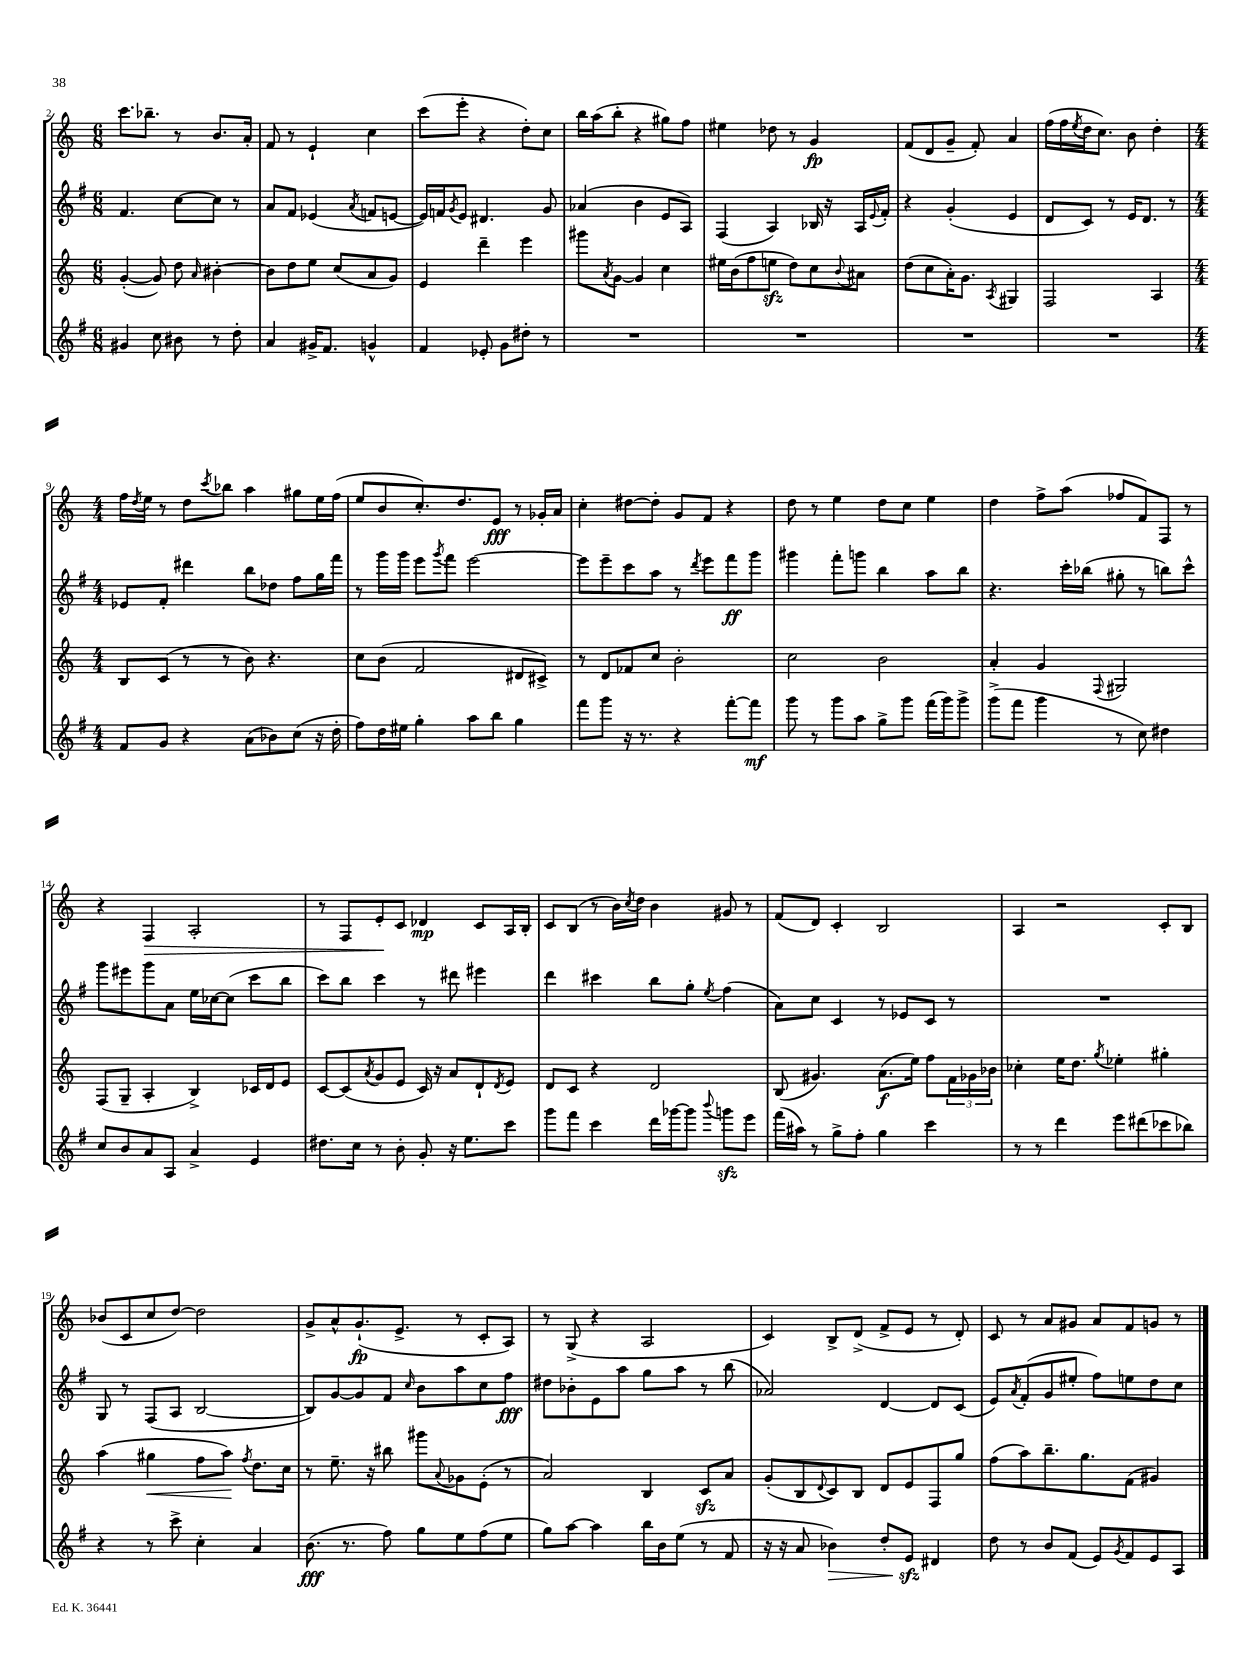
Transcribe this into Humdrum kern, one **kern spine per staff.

**kern	**kern	**kern	**kern
*staff4	*staff3	*staff2	*staff1
*clefG2	*clefG2	*clefG2	*clefG2
*k[f#]	*k[]	*k[f#]	*k[]
*M6/8	*M6/8	*M6/8	*M6/8
4g#	([4g'	4.f#	8.ccc
.	.	.	8.bb-~
8cc	8g])	.	.
8b#	8dd	[8cc	8r
.	16qqa	.	.
8r	[4b#'	8cc]	8.b
8dd'	.	8r	.
.	.	.	16a'
=	=	=	=
4a	8b#]	8a	8f
.	8dd	8f#	8r
16g#^	8ee	(4e-	4e`
8.f#	.	.	.
.	(8cc	.	.
.	.	8qa	.
4g^^	8a	8f	4cc
.	8g)	[8e	.
=	=	=	=
4f#	4e	16e])	(8ccc
.	.	16f	.
.	.	8qg	.
.	.	8e	8eee'
8e-'	4ddd~	4.d#	4r
8g	.	.	.
8dd#'	4eee	.	8dd')
8r	.	8g	8cc
=	=	=	=
2.r	8ggg#	(4a-	16bb
.	.	.	(16aa
.	8qa	.	.
.	[8g	.	8bb'
.	4g]	4b	4r
.	4cc	8e	8gg#)
.	.	8A)	8ff
=	=	=	=
2.r	16ee#	(4F#	4ee#
.	(16b	.	.
.	8ff	.	.
.	8ee	4A)	8dd-
.	8dd)	.	8r
.	8cc	16B-	4g
.	.	16r	.
.	8qqb	.	.
.	8a#	16A	.
.	.	8qqe	.
.	.	16f#'	.
=	=	=	=
2.r	(8dd	4r	(8f
.	8cc	.	8d
.	16a')	(4g'	8g~
.	8.g	.	.
.	.	.	8f')
.	8qA	.	.
.	4G#	4e	4a
=	=	=	=
2.r	2F	8d	(16ff
.	.	.	16ff
.	.	.	8qee
.	.	8c)	16dd
.	.	.	8.cc)
.	.	8r	.
.	.	16e	8b
.	.	8.d	.
.	4A	.	4dd'
.	.	8r	.
=	=	=	=
*M4/4	*M4/4	*M4/4	*M4/4
8f#	8B	8e-	16ff
.	.	.	8qdd
.	.	.	16ee
8g	(8c	8f#'	8r
4r	8r	4ddd#	8dd
.	.	.	8qccc
.	8r	.	8bb-
(8a	8b)	8bb	4aa
8b-)	4.r	8dd-	.
(8cc	.	8ff#	8gg#
16r	.	16gg	16ee
16dd'	.	16fff#	(16ff
=	=	=	=
8ff#)	8cc	8r	8ee
16dd	(8b	16ggg	8b
16ee#	.	16ggg	.
4gg'	2f	8eee	8.cc')
.	.	8qggg	.
.	.	8fff#	.
.	.	.	8.dd
8aa	.	[2eee	.
8bb	.	.	8e
4gg	8d#	.	8r
.	8c#^)	.	16g-'
.	.	.	16a
=	=	=	=
8fff#	8r	8eee]	4cc'
8ggg	8d	8eee~	.
16r	8f-	8ccc	[8dd#
8.r	.	.	.
.	8cc	8aa	8dd#']
4r	2b'	8r	8g
.	.	8qddd	.
.	.	8eee	8f
[8fff#'	.	8fff#	4r
8fff#]	.	8ggg	.
=	=	=	=
8ggg	2cc	4ggg#	8dd
8r	.	.	8r
8ggg	.	8fff#'	4ee
8aa	.	8ggg	.
8gg^	2b	4bb	8dd
8ggg	.	.	8cc
(16fff#	.	8aa	4ee
16ggg)	.	.	.
8ggg^	.	8bb	.
=	=	=	=
(8ggg^	4a'	4.r	4dd
8fff#	.	.	.
4ggg	4g	.	8ff^
.	.	16ccc'	(8aa
.	.	(16bb-	.
.	8qqF	.	.
8r	2G#	8gg#'	8ff-
8cc)	.	8r	8f)
4dd#	.	8bb)	8F
.	.	8ccc^^	8r
=	=	=	=
8cc	(8F	8ggg	4r
8b	8G~	8eee#	.
8a	4A'	8ggg	4F
8A	.	8a	.
4a^	4B^)	16ee	2A'
.	.	[16cc-	.
.	.	(8cc-]	.
4e	16c-	8ccc	.
.	16d	.	.
.	8e	8bb	.
=	=	=	=
8.dd#	[8c	8ccc)	8r
.	(8c]	8bb	8F
16cc	.	.	.
.	8qa	.	.
8r	8g	4ccc	8e'
8b'	8e	.	8c
8g'	16c)	8r	4d-
.	16r	.	.
16r	8a	8ddd#	.
8.ee	.	.	.
.	8d`	4eee#	8c
.	8qd	.	.
8ccc	8e	.	16A
.	.	.	16B'
=	=	=	=
8ggg	8d	4ddd	8c
8fff#	8c	.	(8B
4ccc	4r	4ccc#	8r
.	.	.	16b)
.	.	.	8qcc
.	.	.	16dd
16ddd	2d	8bb	4b
[16ggg-	.	.	.
8ggg-]	.	8gg'	.
8qqbbb	.	8qee	.
8ggg	.	(4ff#	8g#
8eee	.	.	8r
=	=	=	=
(16fff#	(8B	8a)	(8f
16aa#)	.	.	.
8r	4.g#)	8cc	8d)
8gg^	.	4c	4c'
8ff#'	.	.	.
4gg	(8.a	8r	2B
.	.	8e-	.
.	16ee)	.	.
4ccc	8ff	8c	.
.	24f	8r	.
.	24g-	.	.
.	24b-	.	.
=	=	=	=
8r	4cc-'	1r	4A
8r	.	.	.
4ddd	16ee	.	2r
.	8.dd	.	.
.	8qgg	.	.
8eee	4ee-'	.	.
(8ddd#	.	.	.
8ccc-	4gg#'	.	8c'
8bb-)	.	.	8B
=	=	=	=
4r	(4aa	8G	(8b-
.	.	8r	8c
8r	4gg#	(8F#	8cc
8ccc^	.	8A	[8dd)
4cc'	8ff	[2B	2dd]
.	8aa)	.	.
.	8qff	.	.
4a	8.dd	.	.
.	16cc	.	.
=	=	=	=
(8.b	8r	8B])	8g^
.	8.ee~	[8g	8a^^
8.r	.	.	.
.	.	8g]	(8.g`
.	16r	.	.
8ff#)	8bb#	8f#	.
.	.	.	8.e^
.	.	16qqcc	.
8gg	8ggg#	8b	.
.	8qqa	.	.
8ee	8g-	8aa	8r
(8ff#	(8e'	8cc	8c'
8ee	8r	8ff#	8A)
=	=	=	=
8gg)	2a)	8dd#	8r
[8aa	.	8b-'	(8G^
4aa]	.	8e	4r
.	.	8aa	.
16bb	4B	8gg	2A
16b	.	.	.
(8ee	.	8aa	.
8r	8c	8r	.
8f#	8a	(8bb	.
=	=	=	=
16r	(8g'	2a-)	4c)
16r	.	.	.
8a	8B	.	.
.	8qqd	.	.
4b-)	8c)	.	8B^
.	8B	.	(8d^
8dd'	8d	[4d	8f^
8e	8e	.	8e
4d#	8F	8d]	8r
.	8gg	(8c	8d')
=	=	=	=
8dd	(8ff	8e)	8c
.	.	8qa	.
8r	8aa)	(8f#'	8r
8b	8.bb~	8g	8a
(8f#	.	8ee#'	8g#
.	8.gg	.	.
8e)	.	8ff#)	8a
8qg	.	.	.
8f#	(8f	8ee	8f
8e	4g#)	8dd	8g
8A	.	8cc	8r
==	==	==	==
*-	*-	*-	*-
